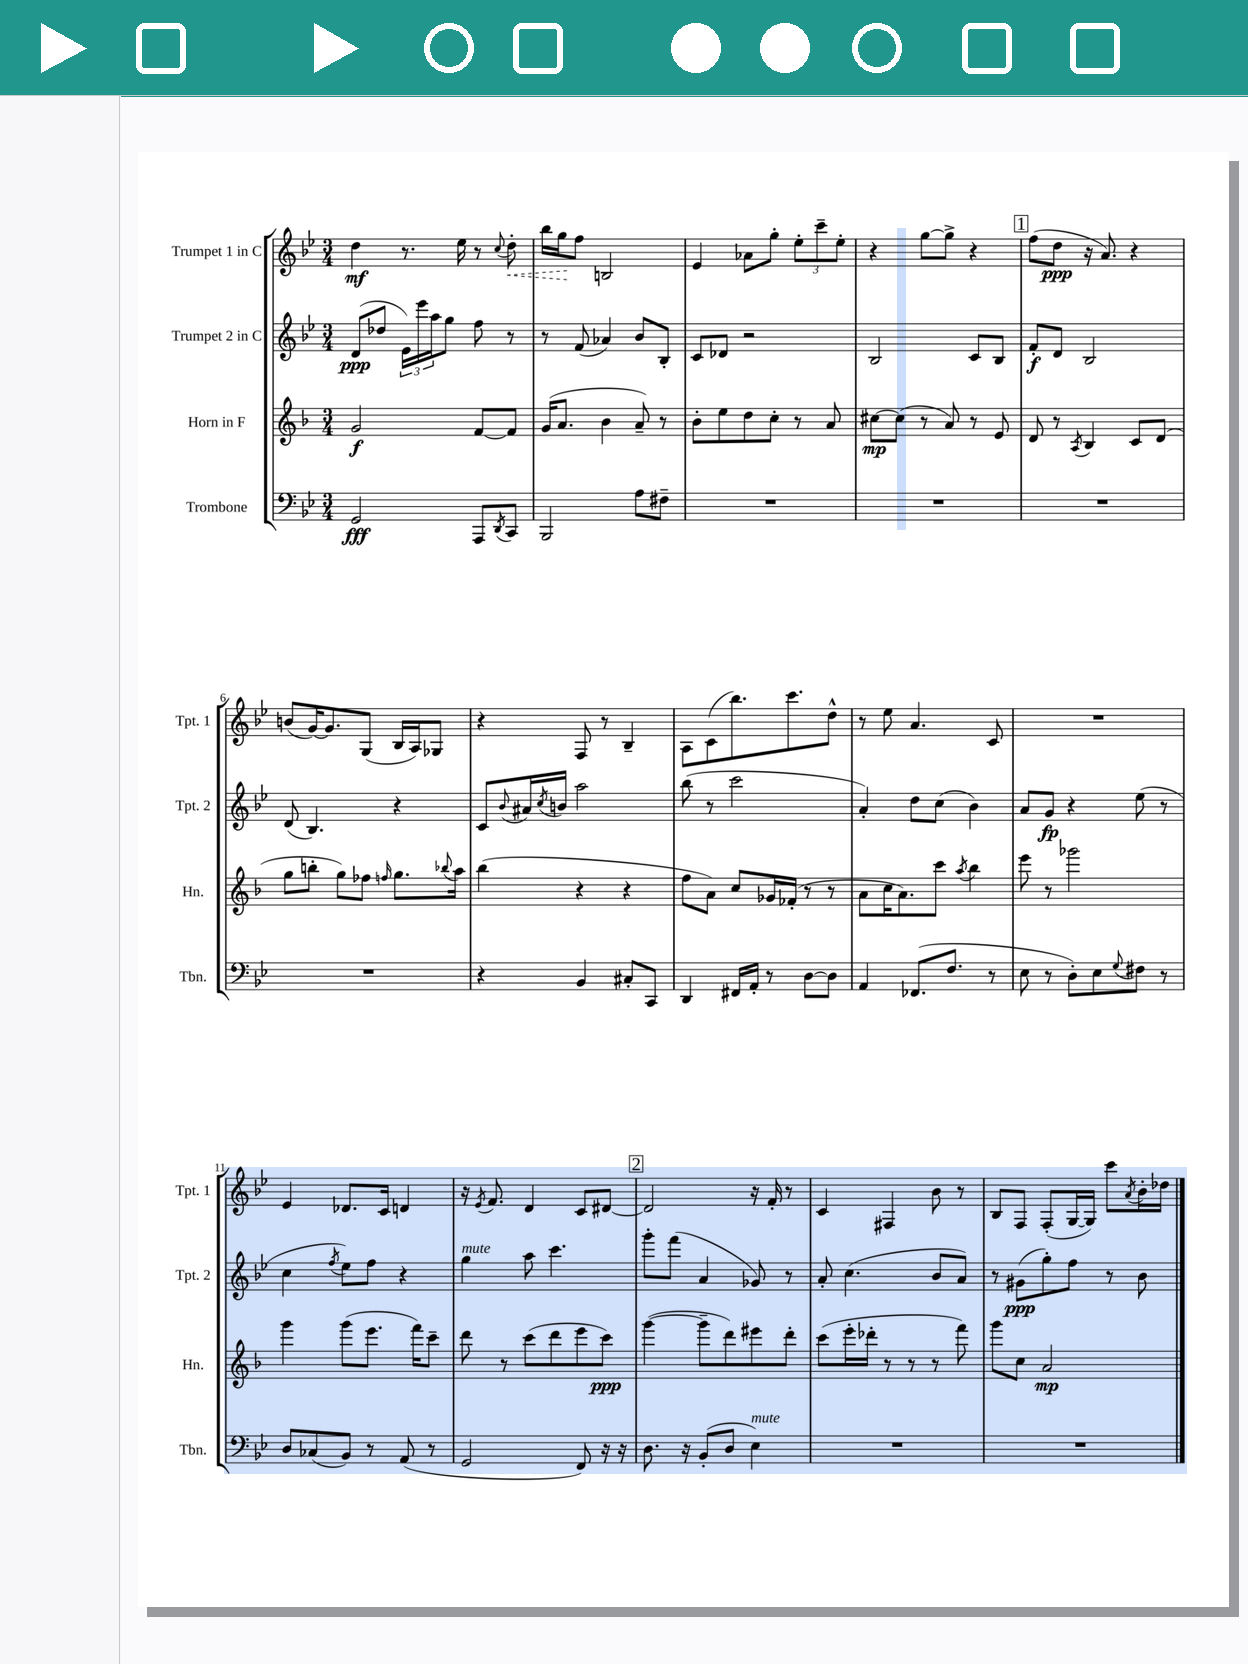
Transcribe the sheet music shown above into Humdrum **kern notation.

**kern	**kern	**kern	**kern
*staff4	*staff3	*staff2	*staff1
*clefF4	*clefG2	*clefG2	*clefG2
*k[b-e-]	*k[b-]	*k[b-e-]	*k[b-e-]
*M3/4	*M3/4	*M3/4	*M3/4
2GG/	2g/	(8d/L	4dd\
.	.	8dd-/J	.
.	.	24e-\LL)	8.r
.	.	24eee-\	.
.	.	24aa\J	.
.	.	8gg\J	.
.	.	.	16ee-\
8AAA/L	[8f/L	8ff\	8r
8qDD/	.	.	8qqcc/
8CC/J	8f/]J	8r	8dd'\
=	=	=	=
2BBB-/	(16g/LK	8r	16bb-\LL
.	8.a/J	.	16gg\J
.	.	(8f/	8ff\J
.	4b-\	4a-/)	2B/
8A\L	8a~/)	8b-/L	.
8F#~\J	8r	8B-'/J	.
=	=	=	=
2.r	8b-'\L	8c/L	4e-/
.	8ee\	8d-/J	.
.	8dd\	2r	8a-\L
.	8cc'\J	.	8gg'\J
.	8r	.	12ee-'\L
.	.	.	12ccc~\
.	8a/	.	.
.	.	.	12ee-'\J
=	=	=	=
2.r	[8cc#\L	2B-/	4r
.	(8cc#\]J	.	.
.	8r	.	[8gg\L
.	8a/)	.	8gg^\]J
.	8r	8c/L	4r
.	8e/	8B-/J	.
=	=	=	=
2.r	8d/	8f'/L	(8ff\L
.	8r	8d/J	8dd\J
.	8qA/	.	.
.	4B-/	2B-/	16r
.	.	.	8.a/)
.	8c/L	.	4r
.	(8d/J	.	.
=	=	=	=
2.r	8gg\L	(8d/	(8b/L
.	8bb'\J	4.B-/)	[16g/K)
.	.	.	8.g/]
.	8gg\L)	.	.
.	8ff-\J	.	(8G/J
.	16qqff/	.	.
.	8.gg\L	4r	16B-/LL
.	.	.	16A/J)
.	.	.	8G-/J
.	8qqbb-/	.	.
.	16aa\Jk	.	.
=	=	=	=
4r	(4bb-\	8c/L	4r
.	.	8qqb-/	.
.	.	16a#/L	.
.	.	8qcc/	.
.	.	16b/JJ	.
4BB-/	4r	2aa\	8F/
.	.	.	8r
8C#'/L	4r	.	4B-~/
8CC/J	.	.	.
=	=	=	=
4DD/	8ff\L	(8bb-\	8A\L
.	8a\J)	8r	(8c\
16FF#/LL	8cc/L	2ccc\	8.bb-\)
16AA'/JJ	.	.	.
8r	16g-/L	.	.
.	(16f-'/JJ	.	8.ccc\
[8D\L	8r	.	.
8D\]J	8r	.	8dd^^\J
=	=	=	=
4AA/	8a\L	4a'/)	8r
.	16cc\K	.	8ee-\
.	8.a\)	.	.
(8.FF-/L	.	8dd\L	4.a/
.	8ccc\J	(8cc\J	.
8.F/J	.	.	.
.	8qaa/	.	.
.	4bb-\	4b-\)	.
8r	.	.	8c/
=	=	=	=
8E-\	8eee\	8a/L	2.r
8r	8r	8g/J	.
8D'\L)	2ggg-\	4r	.
8E-\	.	.	.
8qqG/	.	.	.
8F#\J	.	(8ee-\	.
8r	.	8r	.
=	=	=	=
8D/L	4ggg\	4cc\	4e-/
(8C-/	.	.	.
.	.	8qff/	.
8BB-/J)	(8ggg\L	8ee-\L)	8.d-/L
8r	8.eee\J	8ff\J	.
.	.	.	16c/Jk
(8AA/	.	4r	4d/
.	16fff\LK)	.	.
8r	8ccc~\J	.	.
=	=	=	=
2GG/	8ddd\	4gg\	16r
.	.	.	8qe-/
.	.	.	8.f/
.	8r	.	.
.	(8ccc\L	8aa\	4d/
.	8ddd\	4.ccc\	.
8FF/)	8eee\	.	8c/L
16r	8ccc\J)	.	[8d#/J
16r	.	.	.
=	=	=	=
8.D\	([4ggg\	8ggg'\L	2d#/]
.	.	(8fff\J	.
16r	.	.	.
(8BB-'/L	8ggg~\]L	4a/	.
8D/J	8ddd\)	.	.
4E-\)	8eee#\	8g-/)	16r
.	.	.	16f'/
.	8ddd'\J	8r	8r
=	=	=	=
2.r	(8ccc\L	8a'/	4c/
.	16eee'\L	(4.cc\	.
.	16ddd-'\JJ	.	.
.	8r	.	4F#/
.	8r	.	.
.	8r	8b-/L	8b-\
.	8fff\)	8a/J)	8r
=	=	=	=
2.r	8ggg\L	8r	8B-/L
.	8cc\J	(8g#\L	8F/J
.	2a/	8gg'\)	(8F'/L
.	.	8ff\J	[16G/L
.	.	.	16G/]JJ)
.	.	8r	8ccc\L
.	.	.	8qa/
.	.	8b-\	16b-'\L
.	.	.	16dd-\JJ
==	==	==	==
*-	*-	*-	*-
